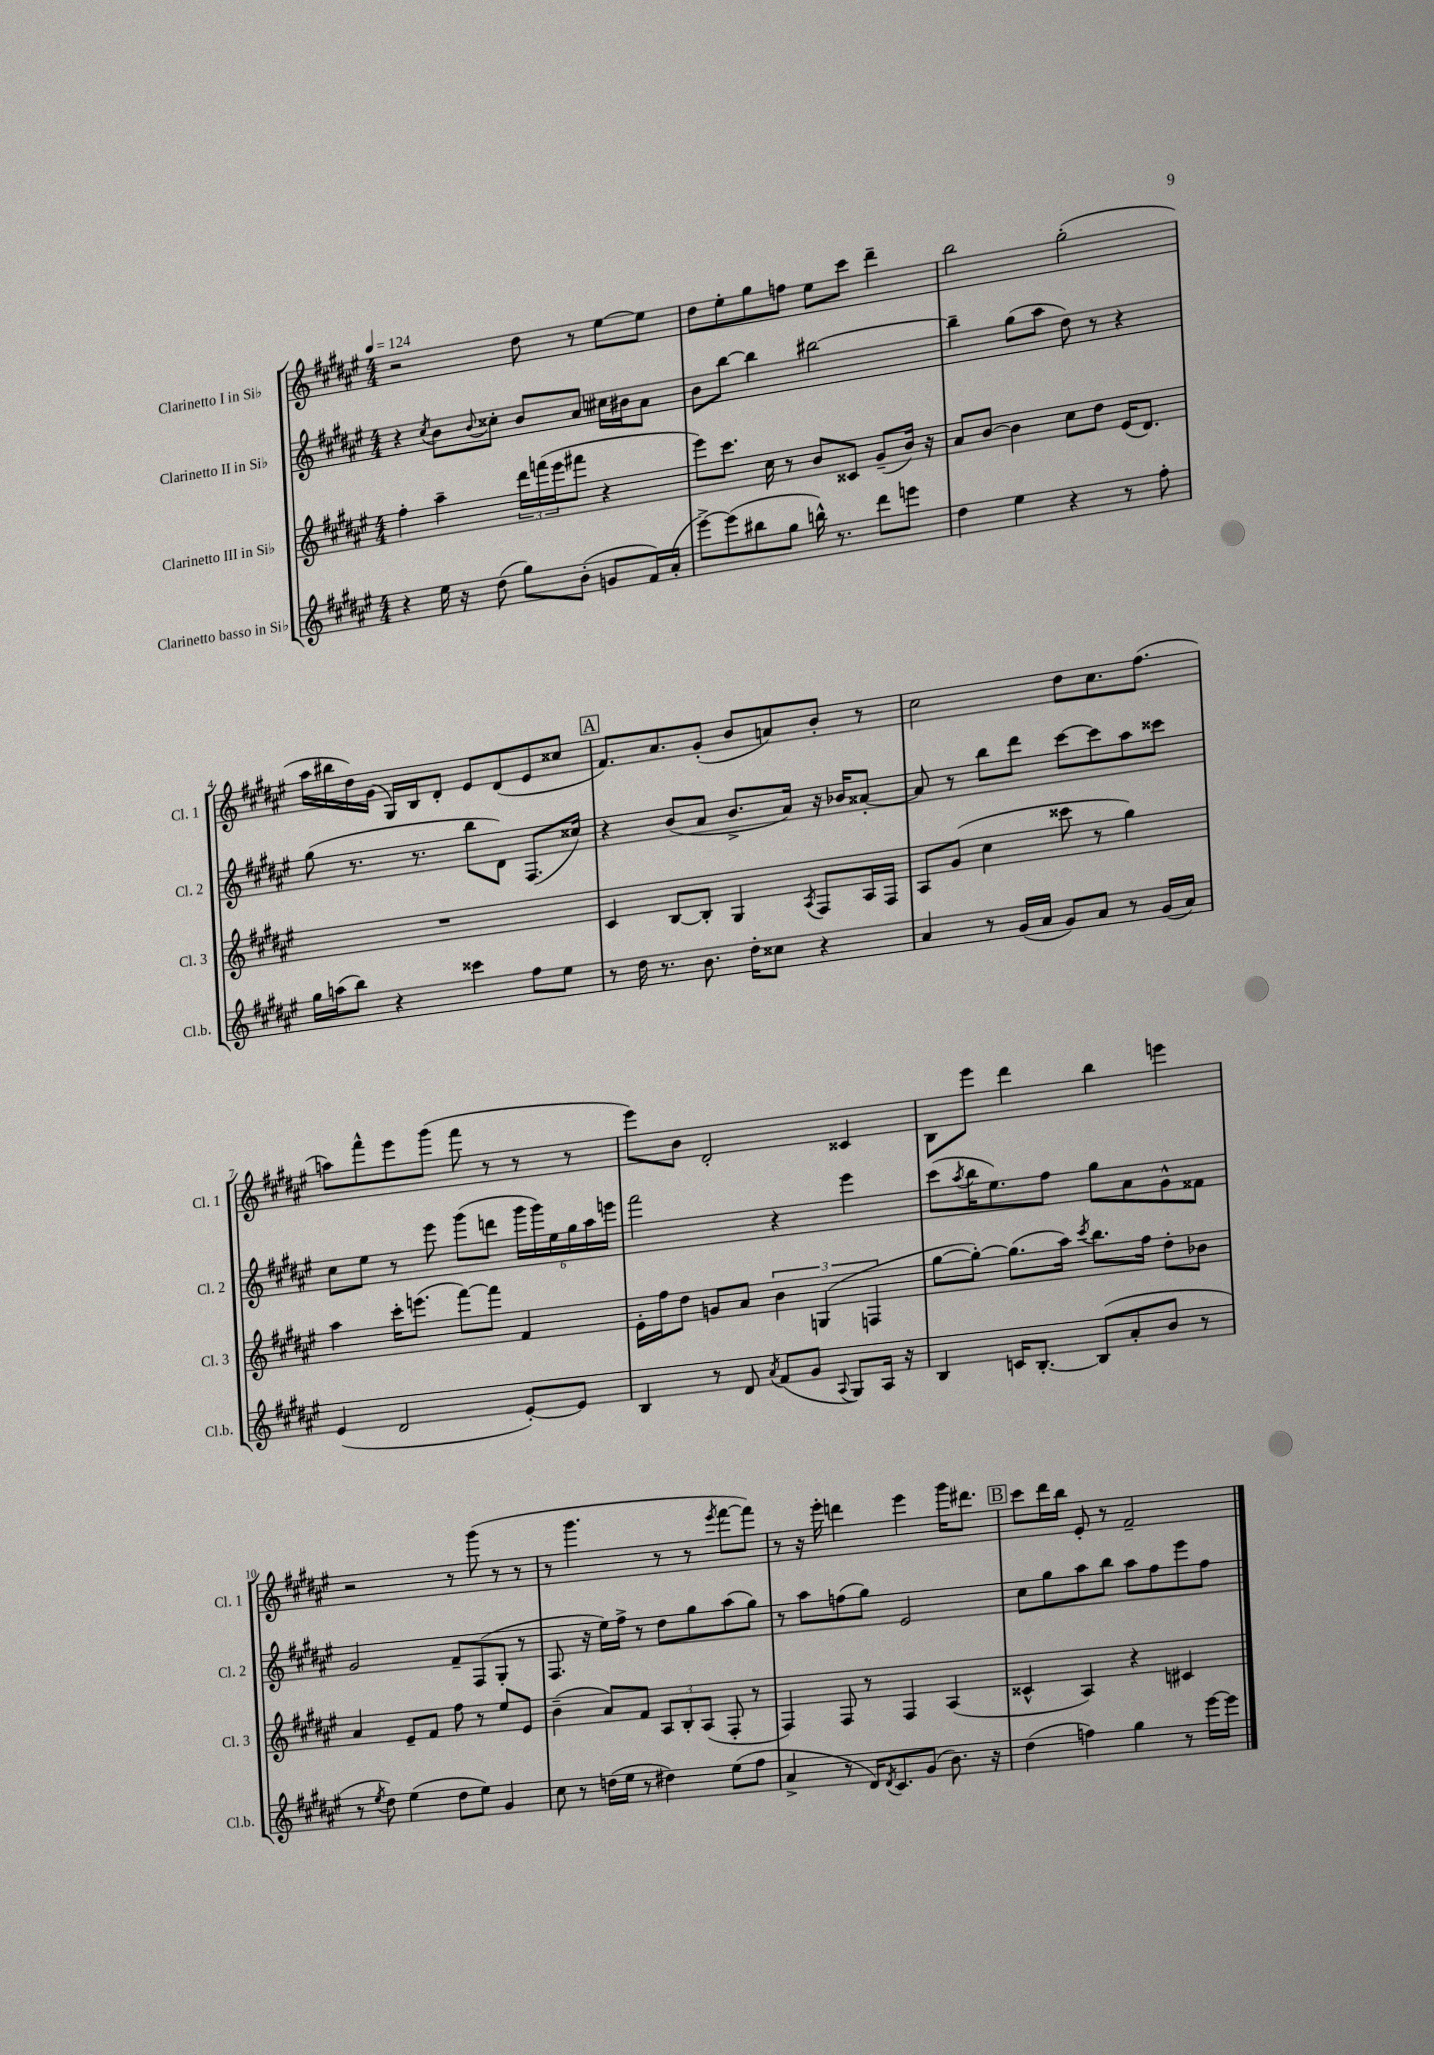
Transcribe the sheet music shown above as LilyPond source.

<<
\new StaffGroup <<
\new Staff = "s0" \with { instrumentName = "Clarinetto I in Sib" shortInstrumentName = "Cl. 1" } {
    \clef treble \key fis \major \numericTimeSignature \time 4/4 \tempo 4 = 124
    r2 dis''8 r8 eis''8~ eis''8 |
    dis''8 eis''8-. gis''8 f''8 eis''8 cis'''8 dis'''4-- |
    b''2 gis''2-.( |
    ais''16 bis''16 dis''16) gis'16( gis16) b16 dis'8-. eis'8 dis'8( eis'8 cisis''8 |
    \mark \markup { \box "A" } fis'8.) ais'8. gis'8-.( b'8 a'8) b'8-. r8 |
    cis''2 dis''8 cis''8. fis''8.( |
    a''8) fis'''8-^ eis'''8 gis'''8( fis'''8 r8 r8 r8 |
    eis'''8) b'8 dis'2-. cisis'4 |
    b8 eis'''8 dis'''4 b''4 e'''4 |
    r2 r8 gis'''8( r8 r8 |
    r8 gis'''4. r8 r8 \acciaccatura { eis'''8 } fis'''8~ fis'''8) |
    r8 r16 eis'''16-. d'''4 eis'''4 gis'''16 dis'''8. |
    \mark \markup { \box "B" } cis'''8 dis'''16 b''16 eis'8-. r8 fis'2-- \bar "|." |
}
\new Staff = "s1" \with { instrumentName = "Clarinetto II in Sib" shortInstrumentName = "Cl. 2" } {
    \clef treble \key fis \major \numericTimeSignature \time 4/4
    r4 \acciaccatura { cis''8 } b'8 \appoggiatura { b'8 } cisis''8-. b'8 ais'8 cis''16 bis'16 ais'8 |
    b'8 b''8~ b''4 bis''2~ |
    bis''4-- gis''8( ais''8 dis''8) r8 r4 |
    gis''8( r8. r8. b''8 dis'8) fis8.( cisis''16) |
    \mark \markup { \box "A" } r4 b'8( ais'8 b'8.-> ais'16) r16 bes'16 aisis'8~-. |
    aisis'8 r8 b''8 dis'''8 cis'''8~ cis'''8 ais''8 cisis'''8 |
    cis''8 eis''8 r8 eis'''8 gis'''8( d'''8 \tuplet 6/4 { gis'''16 gis'''16) eis''16 gis''16 ais''16 e'''16 } |
    fis'''2 r4 eis'''4 |
    cis'''8( \acciaccatura { ais''8 } b''16 eis''8.) fis''8 gis''8 ais'8 gis'8-^ fisis'8 |
    gis'2 fis'8-- fis8( gis8-. r8 |
    fis8. r16 eis''16) fis''16-> r8 dis''8 gis''8 ais''8( gis''8) |
    r8 ais''8 f''8( gis''8) eis'2 |
    \mark \markup { \box "B" } cis''8 gis''8 ais''8 b''8 ais''8 fis''8 eis'''8 fis''8 \bar "|." |
}
\new Staff = "s2" \with { instrumentName = "Clarinetto III in Sib" shortInstrumentName = "Cl. 3" } {
    \clef treble \key fis \major \numericTimeSignature \time 4/4
    fis''4-. ais''4-- \tuplet 3/2 { dis'''16 f'''16( eis'''16 } fis'''8 r4 |
    eis'''8) cis'''8. cis''16 r8 b'8 cisis'8 gis'8--( b'16) r16 |
    ais'8 b'8~ b'4 cis''8 dis''8 eis'16( dis'8.) |
    R1 |
    \mark \markup { \box "A" } cis'4 b8~ b8-. gis4 \acciaccatura { ais8 } fis8 ais16 fis16 |
    ais8 gis'8( cis''4 cisis'''8 r8 gis''4) |
    ais''4 cis'''16-. e'''8.( fis'''8~) fis'''8 fis'4 |
    eis'16-. fis''16 dis''8 g'8 ais'8 \tuplet 3/2 { b'4 g4( f4 } |
    gis''8~ gis''8~-.) gis''8.( ais''16) \acciaccatura { cis'''8 } b''8. fis''16 dis''8-. bes'8 |
    ais'4 eis'8-- fis'8 fis''8 r8 eis''8 eis'8 |
    b'4--( ais'8) fis'8 \tuplet 3/2 { ais8 b8-. ais8( } fis8-. r8 |
    fis4) fis8 r8 fis4 ais4( |
    \mark \markup { \box "B" } cisis'4-^ ais4) r4 cis'4 \bar "|." |
}
\new Staff = "s3" \with { instrumentName = "Clarinetto basso in Sib" shortInstrumentName = "Cl.b." } {
    \clef treble \key fis \major \numericTimeSignature \time 4/4
    r4 eis''16 r16 dis''8( gis''8) b'8-.( g'8 fis'16) ais'16-.( |
    eis'''8~->) eis'''8( bis''8 gis''8 b''16-^) r8. dis'''8 e'''8 |
    dis''4 eis''4 r4 r8 fis''8-. |
    gis''16 a''16( b''8) r4 cisis'''4 fis''8 eis''8 |
    \mark \markup { \box "A" } r8 dis''16 r8. b'8. dis''16-. cisis''8 r4 |
    ais'4 r8 gis'16( ais'16 gis'8) ais'8 r8 gis'16( ais'16) |
    eis'4( dis'2 eis'8~-.) eis'8 |
    b4 r8 dis'8 \acciaccatura { ais'8 } fis'8( gis'8 \appoggiatura { ais8 } gis8) ais16 r16 |
    b4 c'16 b8.~-. b8( ais'8-. b'8 r8 |
    r8 \acciaccatura { eis''8 } dis''8) eis''4( dis''8 eis''8) gis'4 |
    cis''8 r8 d''16( eis''16 r8 dis''4) eis''8( fis''8 |
    ais'4-> r8 dis'16) \acciaccatura { dis'8 } cis'8. gis'8( b'8.) r16 |
    \mark \markup { \box "B" } dis''4( f''4) gis''4 r8 eis'''16~ eis'''16 \bar "|." |
}
>>
>>
